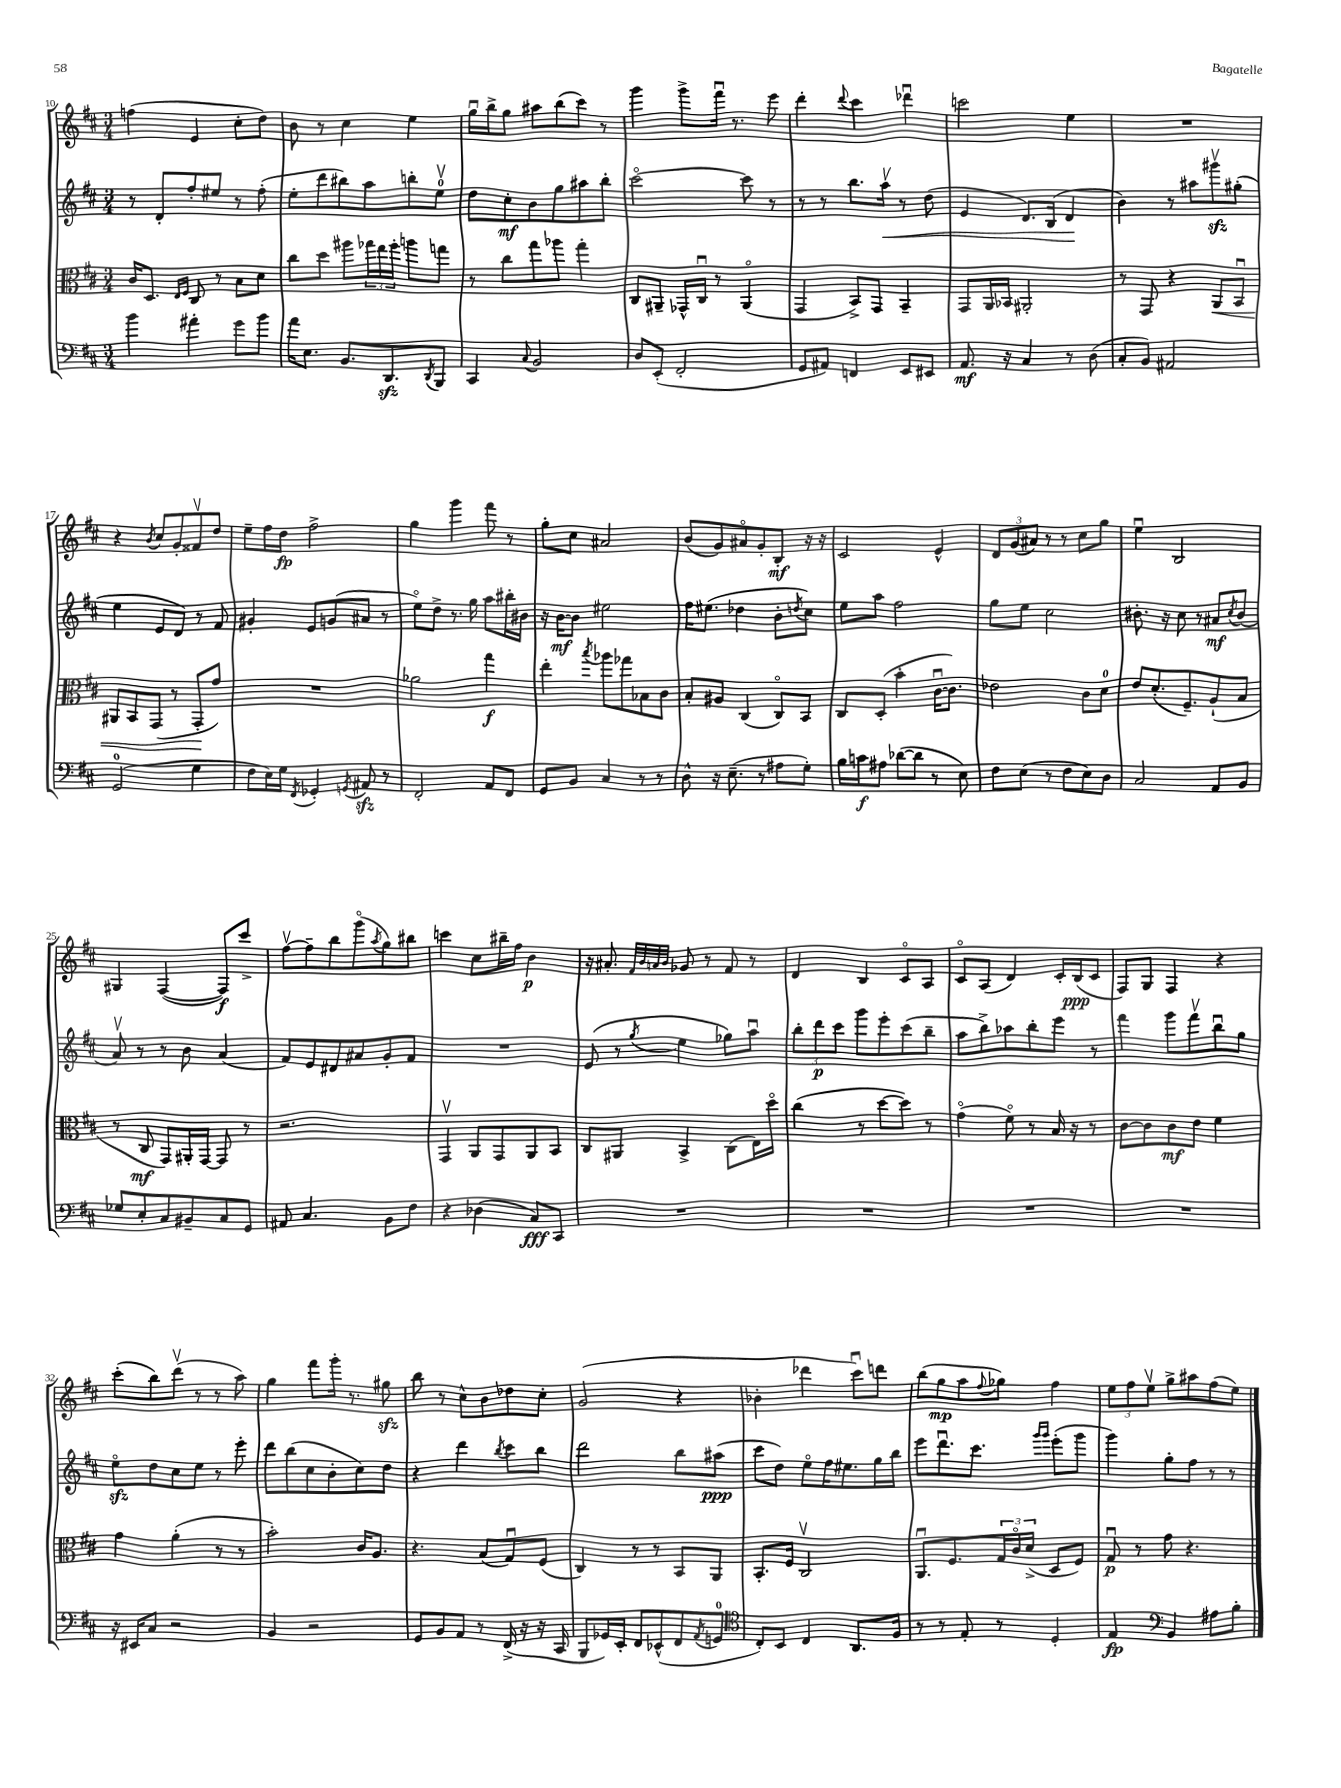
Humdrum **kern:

**kern	**kern	**kern	**kern
*staff4	*staff3	*staff2	*staff1
*clefF4	*clefC3	*clefG2	*clefG2
*k[f#c#]	*k[f#c#]	*k[f#c#]	*k[f#c#]
*M3/4	*M3/4	*M3/4	*M3/4
4b	16c#	8r	(4ff
.	8.D	.	.
.	.	8d'	.
.	16qqE	.	.
.	16qqF#	.	.
4a#'	8C#	8ff#'	4e
.	8r	8ee#	.
8g	8B	8r	8cc#'
8b	8d	(8ff#'	8dd)
=	=	=	=
16a	8cc#	8ee'	8b
8.E	.	.	.
.	8dd	8ddd	8r
8.BB	8aa#	8bb#)	4cc#
.	24gg-	8aa	.
.	24ee	.	.
8.DD	.	.	.
.	24ff#'	.	.
.	8aa	8bb'	4ee
8qDD	.	.	.
8BBB	8gg	8eev	.
=	=	=	=
4CC#	8r	8dd	16ggu
.	.	.	16bb^
.	8cc#	8cc#'	8gg
8qqC#	.	.	.
2BB	8gg	8b	8aa#
.	8aa-	8gg	(8bb
.	4gg'	8aa#	8ccc#)
.	.	8bb'	8r
=	=	=	=
8D	8C#	[2ccc#o	4ggg
(8EE'	8AA#~	.	.
2FF#'	16GG-^^	.	8ggg^
.	16C#u	.	.
.	8r	.	16fff#u
.	.	.	8.r
.	(4AA#o	8ccc#]	.
.	.	8r	8eee
=	=	=	=
8GG	4GG	8r	4ddd'
8AA#)	.	8r	.
.	.	.	8qqddd
4FF	8BB^)	8.bb	4ccc#
.	8GG	.	.
.	.	16aav	.
8EE	4BB~	8r	4ddd-u
8EE#	.	(8dd	.
=	=	=	=
8.AA	8GG	4e	2ccc
.	16AA	.	.
16r	16BB-	.	.
4C#	2AA#'	8.d)	.
.	.	(16B	.
8r	.	4d	4ee
(8D	.	.	.
=	=	=	=
8C#'	8r	4b)	2.r
8BB)	8GG	.	.
2AA#	4r	8r	.
.	.	8aa#	.
.	8AA	8ggg#v	.
.	8BBu	(8gg#'	.
=	=	=	=
(2GG	8AA#	4ee	4r
.	8BB	.	.
.	.	.	8qb
.	(8GG	8e	8cc#
.	8r	8d)	8g'
4G	8GG'	8r	8f##v
.	8g)	8f#	8dd
=	=	=	=
8F#	2.r	4g#'	8ee~
16E)	.	.	16ff#
16G	.	.	16dd
8qFF#	.	.	.
4GG-'	.	8e	2ff#^
.	.	(8g	.
8qGG	.	.	.
8AA#	.	8a#	.
8r	.	8r	.
=	=	=	=
2FF#'	2a-	8eeo)	4gg
.	.	8dd^	.
.	.	8.r	4ggg
.	.	16gg	.
8AA	4gg	8aa	8fff#
8FF#	.	16bb#'	8r
.	.	16b#	.
=	=	=	=
8GG	4ee'	16r	8gg'
.	.	[16b	.
8BB	.	8b]	8cc#
.	8qbb	.	.
4C#	8aa-	2ee#	2a#
.	8gg-	.	.
8r	8B-	.	.
8r	8c#	.	.
=	=	=	=
8D^^	8B'	16ff#	(8b
.	.	(8.ee#	.
16r	8A#	.	8g)
(8.E~	.	.	.
.	(4C#	4dd-	8a#o
8r	.	.	8g'
8A#	8C#o)	8b'	8B'
.	.	8qdd	.
8G')	8BB	8cc#)	16r
.	.	.	16r
=	=	=	=
16B	8C#	8ee	2c#
16c	.	.	.
8A#	(8D'	8aa	.
([8d-	4b'	2ff#	.
8d-]	.	.	.
8r	[16c#u	.	4e^^
.	8.c#])	.	.
8E)	.	.	.
=	=	=	=
8F#	2e-	8gg	12d
.	.	.	(12g
(8E	.	8ee	.
.	.	.	12a#)
8r	.	2cc#	8r
8F#	.	.	8r
8E)	8c#	.	8cc#
8D	8d	.	8gg
=	=	=	=
2C#	8e	8.b#'	4eeu
.	(8.d'	.	.
.	.	16r	.
.	.	8cc#	2B
.	8.F#~)	.	.
.	.	8r	.
8AA	(8A`	8a#	.
.	.	8qcc#	.
8BB	8B	(8b#	.
=	=	=	=
8G-	8r	8av)	4G#
8E'	8C#	8r	.
8C#	8GG)	8r	([4F#
8BB#~	16AA#'	8b	.
.	[16GG	.	.
8C#	8GG]	(4a	8F#])
8GG	8r	.	8ccc#^
=	=	=	=
8AA#	2.r	8f#)	[8ff#v
4.C#	.	8e	8ff#~]
.	.	8d#	8bb
.	.	8a#	(8gggo
.	.	.	8qaa
8BB	.	8g'	8gg)
8F#	.	8f#	8bb#
=	=	=	=
4r	4GGv	2.r	4ccc
(4D-	8AA	.	8cc#
.	8GG	.	16bb#~
.	.	.	16ff#
8C#)	8AA	.	4b
8CC#	8BB	.	.
=	=	=	=
2.r	8C#	(8e	16r
.	.	.	8.a#'
.	8AA#	8r	.
.	.	.	32qqf#
.	.	.	32qqb
.	.	.	32qqa
.	.	8qgg	32qqb
.	4BB^	4ee	8g-
.	.	.	8r
.	(8C#	8gg-)	8f#
.	16E)	8aau	8r
.	16ddo	.	.
=	=	=	=
2.r	(4cc#	12bb'	4d
.	.	12ddd	.
.	.	12ccc#	.
.	8r	8ggg	4B
.	[8dd	8eee'	.
.	8dd])	(8ccc#	8c#o
.	8r	8bb~	8A
=	=	=	=
2.r	(4go	8aa	8c#o
.	.	8bb^)	(8A
.	8f#o)	8aa-	4d)
.	8r	8bb'	.
.	16B	8eee	16c#'
.	16r	.	(16B
.	8r	8r	8c#
=	=	=	=
2.r	[8c#	4fff#	8F#)
.	8c#]	.	8G
.	8c#	8ggg	4F#
.	8e	8fff#v	.
.	4f#	8bbu	4r
.	.	8gg	.
=	=	=	=
16r	4g	8eeo	(8ccc#'
16EE#	.	.	.
8C#	.	8dd	8bb)
2r	(4a'	8cc#	(8dddv
.	.	8ee	8r
.	8r	8r	8r
.	8r	8eee'	8aa)
=	=	=	=
4BB	2b')	8ddd	4gg
.	.	(8bb	.
2r	.	8cc#	8fff#
.	.	8b'	16ggg'
.	.	.	8.r
.	16c#	8cc#)	.
.	8.A	.	.
.	.	8dd	8gg#
=	=	=	=
8GG	4.r	4r	8bb
8BB	.	.	8r
8AA	.	4ddd	8cc#^^
8r	(8B	.	8b
.	.	8qbb	.
(16FF#^	8Gu)	8ccc#	8dd-
16r	.	.	.
16r	(8F#	8bb	8cc#'
16CC#	.	.	.
=	=	=	=
8BBB	4C#)	2ddd	(2g
16GG-)	.	.	.
16EE'	.	.	.
8FF#	8r	.	.
(8EE-^^	8r	.	.
8FF#	8BB	8bb	4r
8qAA	.	.	.
8GG	8AA	(8aa#	.
=	=	=	=
*clefC4	*	*	*
8C#')	8.BB'	8ccc#	4b-'
8BB	.	8dd)	.
.	16F#	.	.
4C#	2C#v	8eeo	4ddd-
.	.	16ff#	.
.	.	8.ee#	.
8.AA	.	.	8ccc#u)
.	.	16gg	8ddd
16F#	.	16bb	.
=	=	=	=
8r	8.AAu	8eee	(8bb
8r	.	8.dddu	8gg
.	8.F#	.	.
8E'	.	.	8aa
.	.	8.ccc#	.
.	.	.	8qqff#
8r	24G	.	8gg-)
.	24c#o	.	.
.	(24d^	.	.
.	.	16qqggg	.
.	.	16qqggg	.
4D'	8D	(8eee'	4ff#
.	8F#)	8ggg	.
=	=	=	=
4E	8Gu	4ggg)	12ee
.	.	.	12ff#
.	8r	.	.
.	.	.	12eev
*clefF4	*	*	*
4BB	8g	8gg'	8gg^
.	4.r	8ff#	8aa#
8A#	.	8r	(8ff#
8B'	.	8r	8ee)
==	==	==	==
*-	*-	*-	*-
